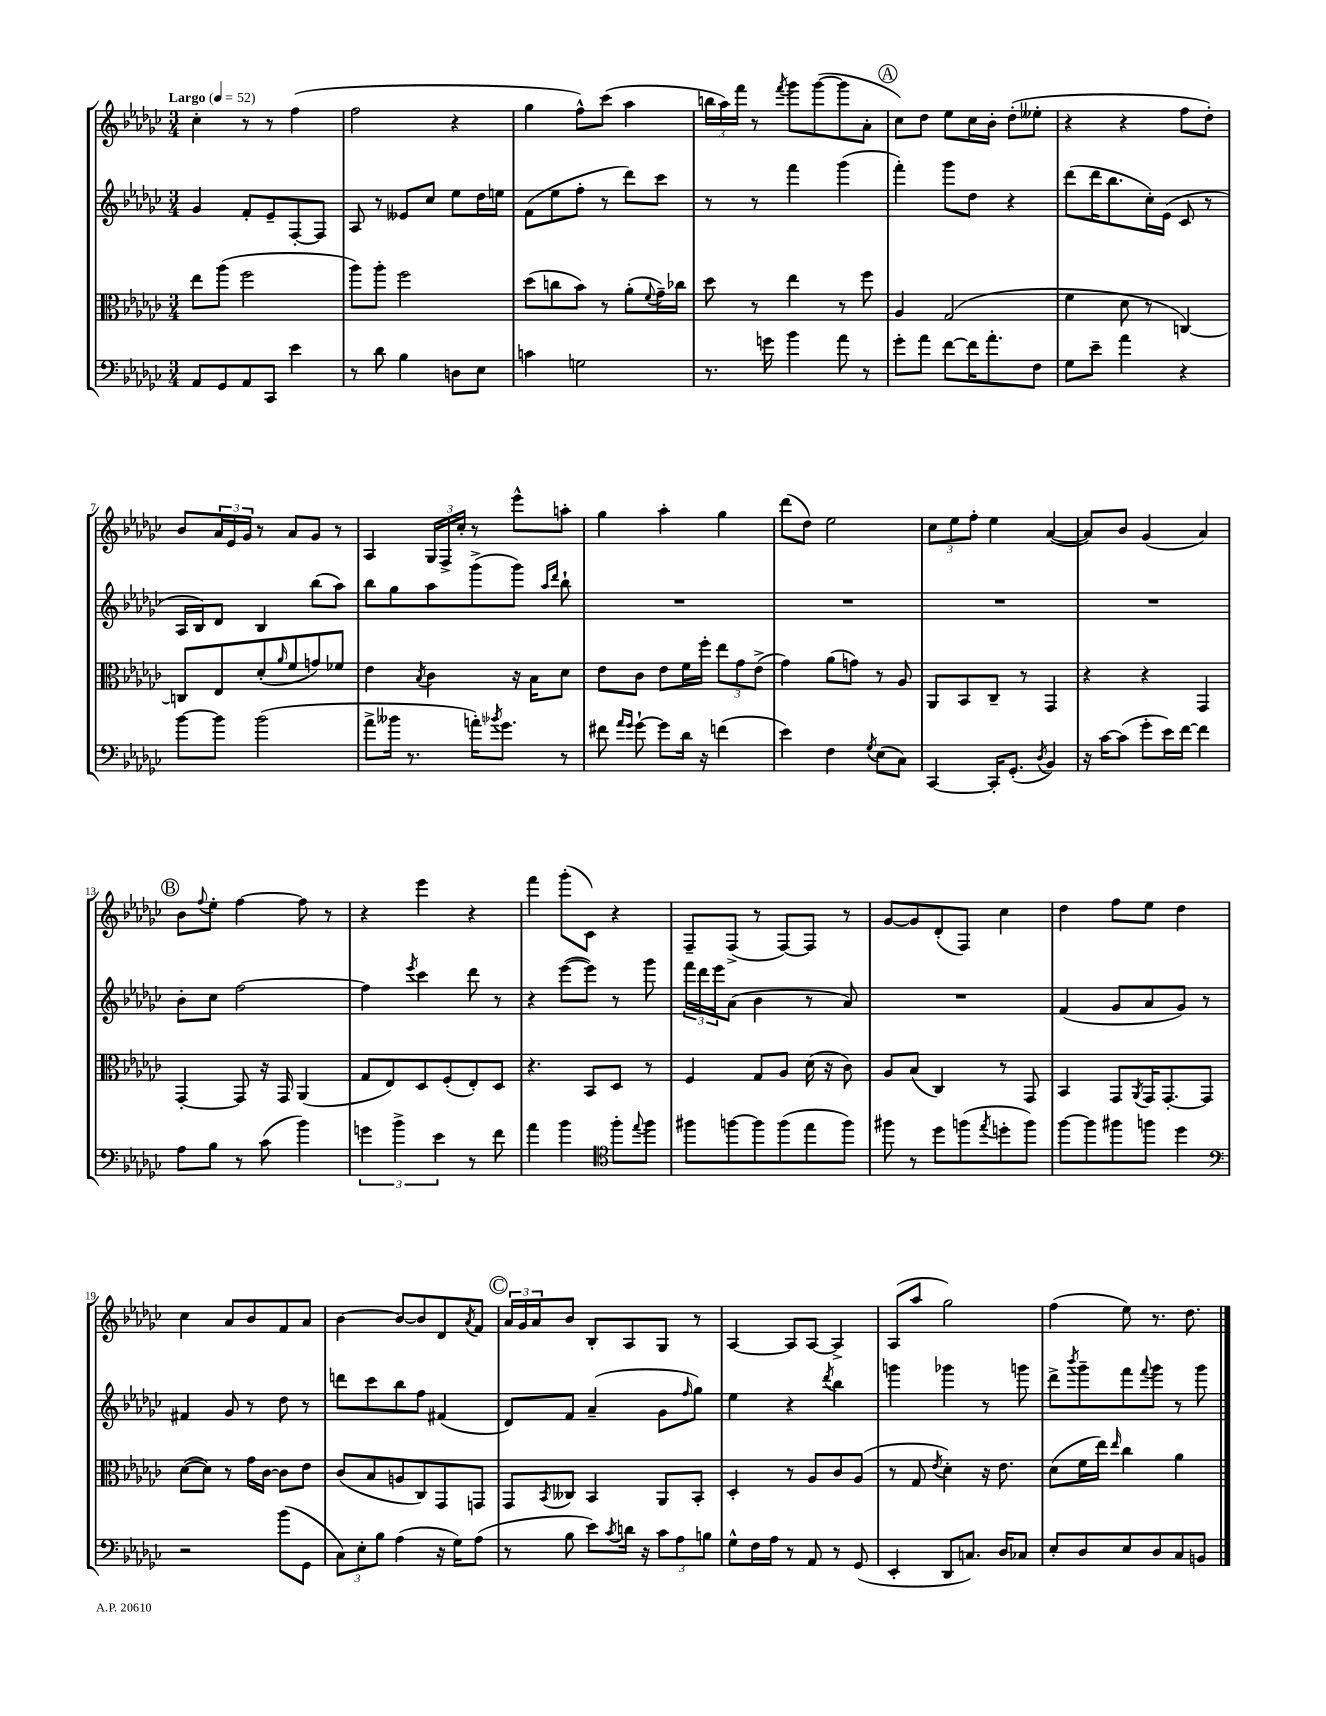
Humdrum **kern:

**kern	**kern	**kern	**kern
*staff4	*staff3	*staff2	*staff1
*clefF4	*clefC3	*clefG2	*clefG2
*k[b-e-a-d-g-c-]	*k[b-e-a-d-g-c-]	*k[b-e-a-d-g-c-]	*k[b-e-a-d-g-c-]
*M3/4	*M3/4	*M3/4	*M3/4
*MM52	*MM52	*MM52	*MM52
8AA-	8ee-	4g-	4cc-'
8GG-	(8aa-	.	.
8AA-	2ff	8f'	8r
8CC-	.	8e-~	8r
4e-	.	[8F'	(4ff
.	.	8F]	.
=	=	=	=
8r	8aa-)	8A-	2ff
8d-	8aa-'	8r	.
4B-	2ff	8e--	.
.	.	8cc-	.
8D	.	8ee-	4r
8E-	.	16dd-	.
.	.	16ee	.
=	=	=	=
4c	(8dd-	(8f	4gg-
.	8cc	8ee-	.
2G	8b-)	8ff'	8ff^^)
.	8r	8r	(8ccc-
.	(8a-'	8ddd-)	4aa-
.	8qqf	.	.
.	16g-~)	8ccc-	.
.	16cc-	.	.
=	=	=	=
8.r	8dd-	8r	24bb
.	.	.	24aa-)
.	.	.	24fff
.	8r	8r	8r
16g	.	.	.
.	.	.	8qfff
4b-	4ee-	4fff	8ggg-
.	.	.	([8ggg-
8a-	8r	(4ggg-	8ggg-]
8r	8ff	.	8a-'
=	=	=	=
8g-'	4A-	4fff')	8cc-)
8a-	.	.	8dd-
[8f	(2G-	8ggg-	8ee-
16f]	.	8dd-	16cc-
8.a-'	.	.	16b-'
.	.	4r	(8dd-'
8F	.	.	8ee--'
=	=	=	=
8G-	4f	(8ddd-	4r
8e-~	.	16ddd-	.
.	.	8.bb-	.
4a-	8d-	.	4r
.	8r	16cc-')	.
.	.	(16e-	.
4r	[4C)	8c-	8ff
.	.	8r	8dd-')
=	=	=	=
[8b-	8C]	16A-	8b-
.	.	16B-)	.
8b-]	8E-	8d-	24a-
.	.	.	24e-
.	.	.	24g-
(2b-	(8d-'	4B-	8r
.	16qqa-	.	.
.	8f	.	8a-
.	8g)	(8bb-	8g-
.	8f-	8aa-)	8r
=	=	=	=
8a-^	4e-	8bb-	4A-
16b--	.	8gg-	.
8.r	.	.	.
.	8qB-	.	.
.	4c-	8aa-	24G-
.	.	.	24F^
.	.	.	24cc-'
16a')	.	(8ggg-^	8r
8qb-	.	.	.
8.g-	.	.	.
.	16r	8ggg-)	8eee-^^
.	16B-	.	.
.	.	16qqaa-	.
.	.	16qqddd-	.
8r	8d-	8bb-`	8aa'
=	=	=	=
8f#	8e-	2.r	4gg-
16qqa-	.	.	.
16qqg-	.	.	.
[8g-`	8c-	.	.
8g-]	8e-	.	4aa-'
16d-	16f	.	.
16r	16ff'	.	.
(4f	12ee-	.	4gg-
.	12g-	.	.
.	(12e-^	.	.
=	=	=	=
4e-)	4g-)	2.r	(8ddd-
.	.	.	8dd-)
4F	(8a-	.	2ee-
.	8g)	.	.
8qG-	.	.	.
(8E-	8r	.	.
8C-)	8A-	.	.
=	=	=	=
[4CC-	8AA-	2.r	12cc-
.	.	.	12ee-
.	8BB-	.	.
.	.	.	12ff'
16CC-']	8C-~	.	4ee-
(8.GG-'	.	.	.
.	8r	.	.
8qD-	.	.	.
4BB-)	4GG-	.	([4a-
=	=	=	=
16r	4r	2.r	8a-])
[16c-	.	.	.
(8c-]	.	.	8b-
8g-'	4r	.	(4g-
16e-)	.	.	.
[16f	.	.	.
4f]	4GG-	.	4a-)
=	=	=	=
8A-	[4GG-'	8b-'	8b-
.	.	.	8qqff
8B-	.	8cc-	8ee-'
8r	8GG-]	[2ff	[4ff
(8c-	16r	.	.
.	16GG-	.	.
4b-)	(4AA-	.	8ff]
.	.	.	8r
=	=	=	=
6g	8G-	4ff]	4r
.	8E-)	.	.
6b-^	.	.	.
.	.	8qeee-	.
.	8D-	4ccc-	4eee-
6e-	.	.	.
.	(8F'	.	.
8r	8E-')	8ddd-	4r
8f	8D-	8r	.
=	=	=	=
4a-	4.r	4r	4fff
4b-	.	([8eee-	(8ggg-'
.	8BB-	8eee-])	8c-)
*clefC4	*	*	*
8ff'	8D-	8r	4r
8qqee-	.	.	.
8ff	8r	8ggg-	.
=	=	=	=
8ff#	4F	24fff	8F~
.	.	24ddd-	.
.	.	24eee-	.
[8ff	.	(8a-	(8F^
8ff]	8G-	4b-	8r
(8ff	8A-	.	[8F)
8ee-	(16d-	8r	8F]
.	16r	.	.
8ff)	8c-)	8a-)	8r
=	=	=	=
8ff#	8A-	2.r	[8g-
8r	(8B-	.	8g-]
8dd-	4C-)	.	(8d-'
(8ff	.	.	8F)
8qee-	.	.	.
8dd'	8r	.	4cc-
8ff)	8GG-	.	.
=	=	=	=
[8ff	4BB-	(4f	4dd-
8ff]	.	.	.
8ff#	8GG-	8g-	8ff
.	8qAA-	.	.
8ff	16GG-	8a-	8ee-
.	[8.GG-'	.	.
4dd-	.	8g-)	4dd-
.	8GG-]	8r	.
=	=	=	=
*clefF4	*	*	*
2r	([8d-	4f#	4cc-
.	8d-])	.	.
.	8r	8g-	8a-
.	16g-	8r	8b-
.	[16c-	.	.
(8b-	8c-]	8dd-	8f
8GG-	8e-	8r	8a-
=	=	=	=
12C-)	(8c-	8ddd	[4b-
12E-'	.	.	.
.	8B-	8ccc-	.
12B-	.	.	.
(4A-	8A	8bb-	8b-_
.	8C-)	8ff	8b-]
16r	8GG-	(4f#	8d-
16G-)	.	.	.
.	.	.	8qa-
(8A-	8GG	.	8f
=	=	=	=
8r	8GG-	8d-)	24a-
.	.	.	24g-
.	.	.	24a-
.	8qBB-	.	.
8B-	8C--	8f	8b-
8e-)	4BB-	(4a-~	8B-'
8qc-	.	.	.
16d	.	.	8A-
16r	.	.	.
12c-	8AA-	8g-	8G-
12A-	.	.	.
.	.	16qqff	.
.	8BB-'	8gg-)	8r
12B	.	.	.
=	=	=	=
8G-^^	4D-'	4ee-	[4A-
16F	.	.	.
16A-	.	.	.
8r	8r	4r	8A-]
8AA-	8A-	.	[8A-
.	.	8qddd-	.
8r	8c-	4bb-	4A-^]
(8GG-	(8A-	.	.
=	=	=	=
4EE-'	8r	4ggg	(8A-
.	8G-	.	8aa-
.	8qe-	.	.
8DD-	4d-')	4ggg-	2gg-)
8.C)	.	.	.
.	16r	8r	.
16D-	8.e-	.	.
8C-	.	8ggg	.
=	=	=	=
8E-'	(8d-	8ddd-^	(4ff
.	.	8qbbb-	.
8D-	16f	8ggg-~	.
.	16ee-)	.	.
.	16qqee-	.	.
8E-	4cc-	8fff	8ee-)
.	.	8qqfff	.
8D-	.	8ggg-	8.r
8C-	4a-	8r	.
.	.	.	8.dd-
8BB	.	8ggg-	.
==	==	==	==
*-	*-	*-	*-
